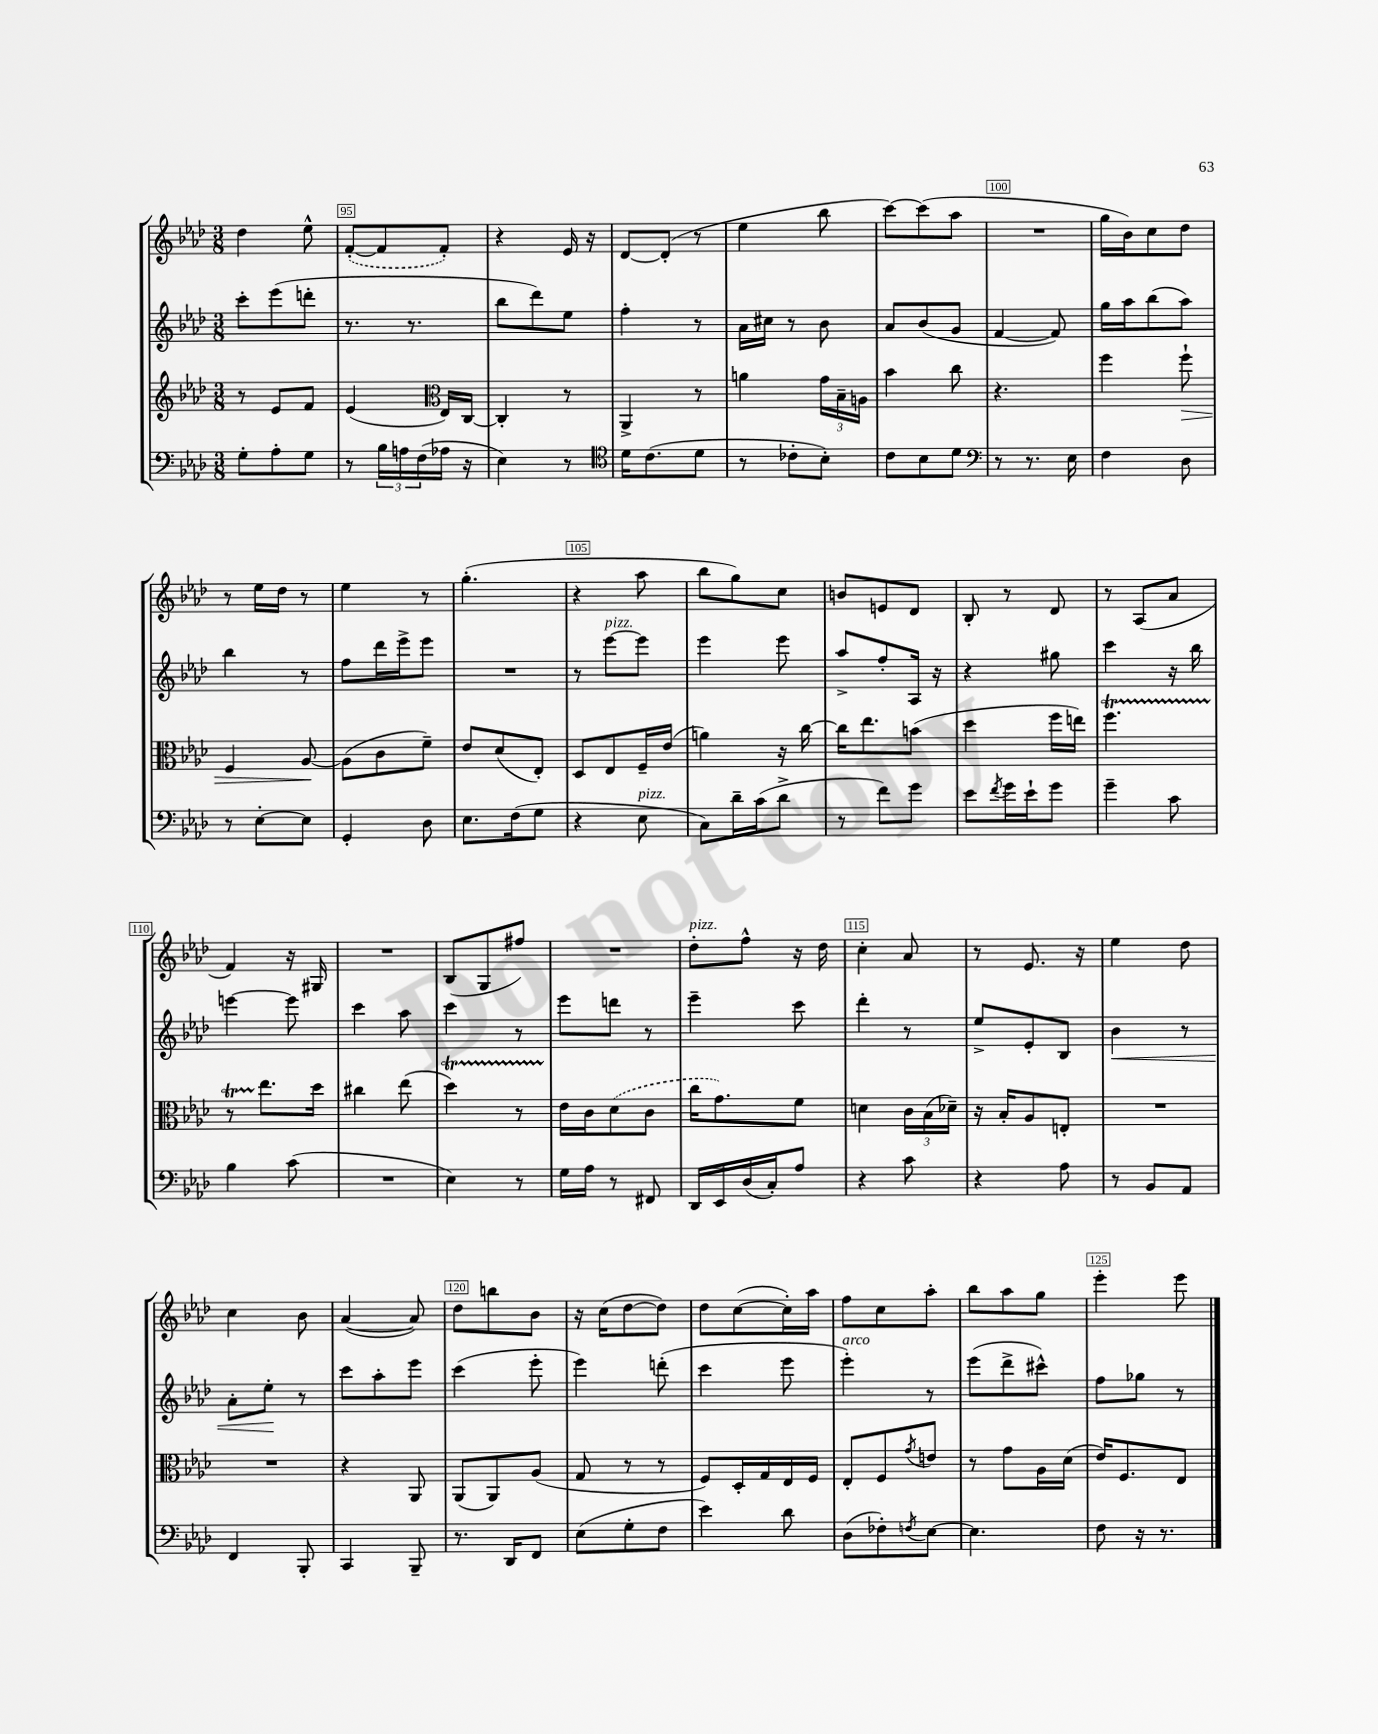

**kern	**kern	**kern	**kern
*staff4	*staff3	*staff2	*staff1
*clefF4	*clefG2	*clefG2	*clefG2
*k[b-e-a-d-]	*k[b-e-a-d-]	*k[b-e-a-d-]	*k[b-e-a-d-]
*M3/8	*M3/8	*M3/8	*M3/8
8G'\L	8r	8ccc'\L	4dd-\
8A-'\	8e-/L	(8eee-\	.
8G\J	8f/J	8ddd'\J	8ee-^^\
=	=	=	=
8r	(4e-/	8.r	([8f'/L
24B-\LL	.	.	8f/]
24A\	.	.	.
.	.	8.r	.
(24F\	.	.	.
*	*clefC3	*	*
16A-\JJ	16E-/LL)	.	8f'/J)
16r	[16C/JJ	.	.
=	=	=	=
4E-\)	4C'/]	8bb-\L	4r
.	.	8ddd-\)	.
8r	8r	8ee-\J	16e-/
.	.	.	16r
=	=	=	=
*clefC4	*	*	*
16d-\LK	4AA-^/	4ff'\	[8d-/L
(8.c\	.	.	.
.	.	.	(8d-'/]J
8d-\J	8r	8r	8r
=	=	=	=
8r	4a\	16a-\LL	4ee-\
.	.	16cc#\JJ	.
8c-'\L	.	8r	.
8B-'\J)	24g\LL	8b-\	8bb-\
.	24B-~\	.	.
.	24A\JJ	.	.
=	=	=	=
8c\L	4b-\	8a-/L	[8ccc\L)
8B-\	.	(8b-/	(8ccc\]
8d-\J	8cc\	8g/J	8aa-\J
=	=	=	=
*clefF4	*	*	*
8r	4.r	[4f/	4.r
8.r	.	.	.
.	.	8f/])	.
16E-\	.	.	.
=	=	=	=
4F\	4ff\	16gg\LL	16gg\LL
.	.	16aa-\J	16b-\J)
.	.	(8bb-\	8cc\
8D-\	8ff`\	8aa-\J)	8dd-\J
=	=	=	=
8r	4F/	4bb-\	8r
[8E-'\L	.	.	16ee-\LL
.	.	.	16dd-\JJ
8E-\]J	[8A-/	8r	8r
=	=	=	=
4GG'/	(8A-\]L	8ff\L	4ee-\
.	8c\	16ddd-\L	.
.	.	16eee-^\J	.
8D-\	8f~\J)	8eee-\J	8r
=	=	=	=
8.E-\L	8e-/L	4.r	(4.gg'\
.	(8d-/	.	.
(16F\k	.	.	.
8G\J	8E-'/J)	.	.
=	=	=	=
4r	8D-/L	8r	4r
.	8E-/	[8eee-\L	.
8E-\	16F~/L	8eee-\]J	8aa-\
.	(16e-/JJ	.	.
=	=	=	=
8C\L)	4a\)	4eee-\	8bb-\L
16d-~\L	.	.	8gg\)
(16c\J	.	.	.
8d-^\J	16r	8eee-\	8cc\J
.	[16cc\	.	.
=	=	=	=
8r	16cc\]LK	8aa-^/L	8b/L
.	8.ee-\	.	.
8f\L)	.	8ff'/	8e/
8g\J	(8b\J	16A-/Jk	8d-/J
.	.	16r	.
=	=	=	=
8e-\L	4dd-\	4r	8B-'/
8qf/	.	.	.
16g\L	.	.	8r
16e-`\J	.	.	.
8g\J	16ff\LL	8gg#\	8d-/
.	16ee\JJ)	.	.
=	=	=	=
4g~\	4.ff\	4ccc\	8r
.	.	.	(8A-/L
8c\	.	16r	8a-/J
.	.	16bb-\	.
=	=	=	=
4B-\	8r	[4eee\	4f/)
.	8.ee-\L	.	.
(8c\	.	8eee\]	16r
.	16dd-\Jk	.	16G#/
=	=	=	=
4.r	4cc#\	4ccc\	4.r
.	(8ee-\	8aa-\	.
=	=	=	=
4E-\)	4dd-\)	4ccc\	(8B-/L
.	.	.	8G/
8r	8r	8r	8ff#/J)
=	=	=	=
16G\LL	16e-\LL	8eee-\L	4.r
16A-\JJ	16c\J	.	.
8r	(8d-\	8ddd\J	.
8FF#/	8c\J	8r	.
=	=	=	=
16DD-/LL	16cc\LK	4eee-~\	8dd-'\L
16EE-/	8.g\)	.	.
(16D-/	.	.	8ff^^\J
16C'/J)	.	.	.
8A-/J	8f\J	8ccc\	16r
.	.	.	16dd-\
=	=	=	=
4r	4d\	4ddd-'\	4cc'\
8c\	24c\LL	8r	8a-/
.	(24B-\	.	.
.	24d-~\JJ)	.	.
=	=	=	=
4r	16r	8ee-^/L	8r
.	16B-'/LK	.	.
.	8A-/	8e-'/	8.e-/
8A-\	8E'/J	8B-/J	.
.	.	.	16r
=	=	=	=
8r	4.r	4b-\	4ee-\
8BB-/L	.	.	.
8AA-/J	.	8r	8dd-\
=	=	=	=
4FF/	4.r	8a-'\L	4cc\
.	.	8ee-'\J	.
8BBB-'/	.	8r	8b-\
=	=	=	=
4CC/	4r	8ccc\L	([4a-/
.	.	8aa-'\	.
8BBB-~/	8AA-/	8eee-\J	8a-/])
=	=	=	=
8.r	(8AA-/L	(4ccc\	8dd-\L
.	8AA-/)	.	8bb\
16DD-/LK	.	.	.
8FF/J	(8A-/J	8eee-'\	8b-\J
=	=	=	=
(8E-\L	8G/	4eee-\)	16r
.	.	.	(16cc\LK
8G'\	8r	.	[8dd-\
8F\J	8r	(8ddd'\	8dd-\]J)
=	=	=	=
4e-\)	8F/L)	4ccc\	8dd-\L
.	16D-'/L	.	([8cc\
.	16G/	.	.
8d-\	16E-/	8eee-\	16cc'\]L)
.	16F/JJ	.	16aa-\JJ
=	=	=	=
(8D-\L	8E-'/L	4eee-'\)	8ff\L
8F-'\)	8F/	.	8cc\
8qF/	8qg/	.	.
[8E-\J	8e/J	8r	8aa-'\J
=	=	=	=
4.E-\]	8r	(8eee-\L	8bb-\L
.	8g\L	8ddd-^\	8aa-\
.	16A-\L	8ccc#^^\J)	8gg\J
.	(16d-\JJ	.	.
=	=	=	=
8F\	16e-/LK)	8ff\L	4eee-'\
.	8.F/	.	.
16r	.	8gg-\J	.
8.r	.	.	.
.	8E-/J	8r	8eee-\
==	==	==	==
*-	*-	*-	*-
